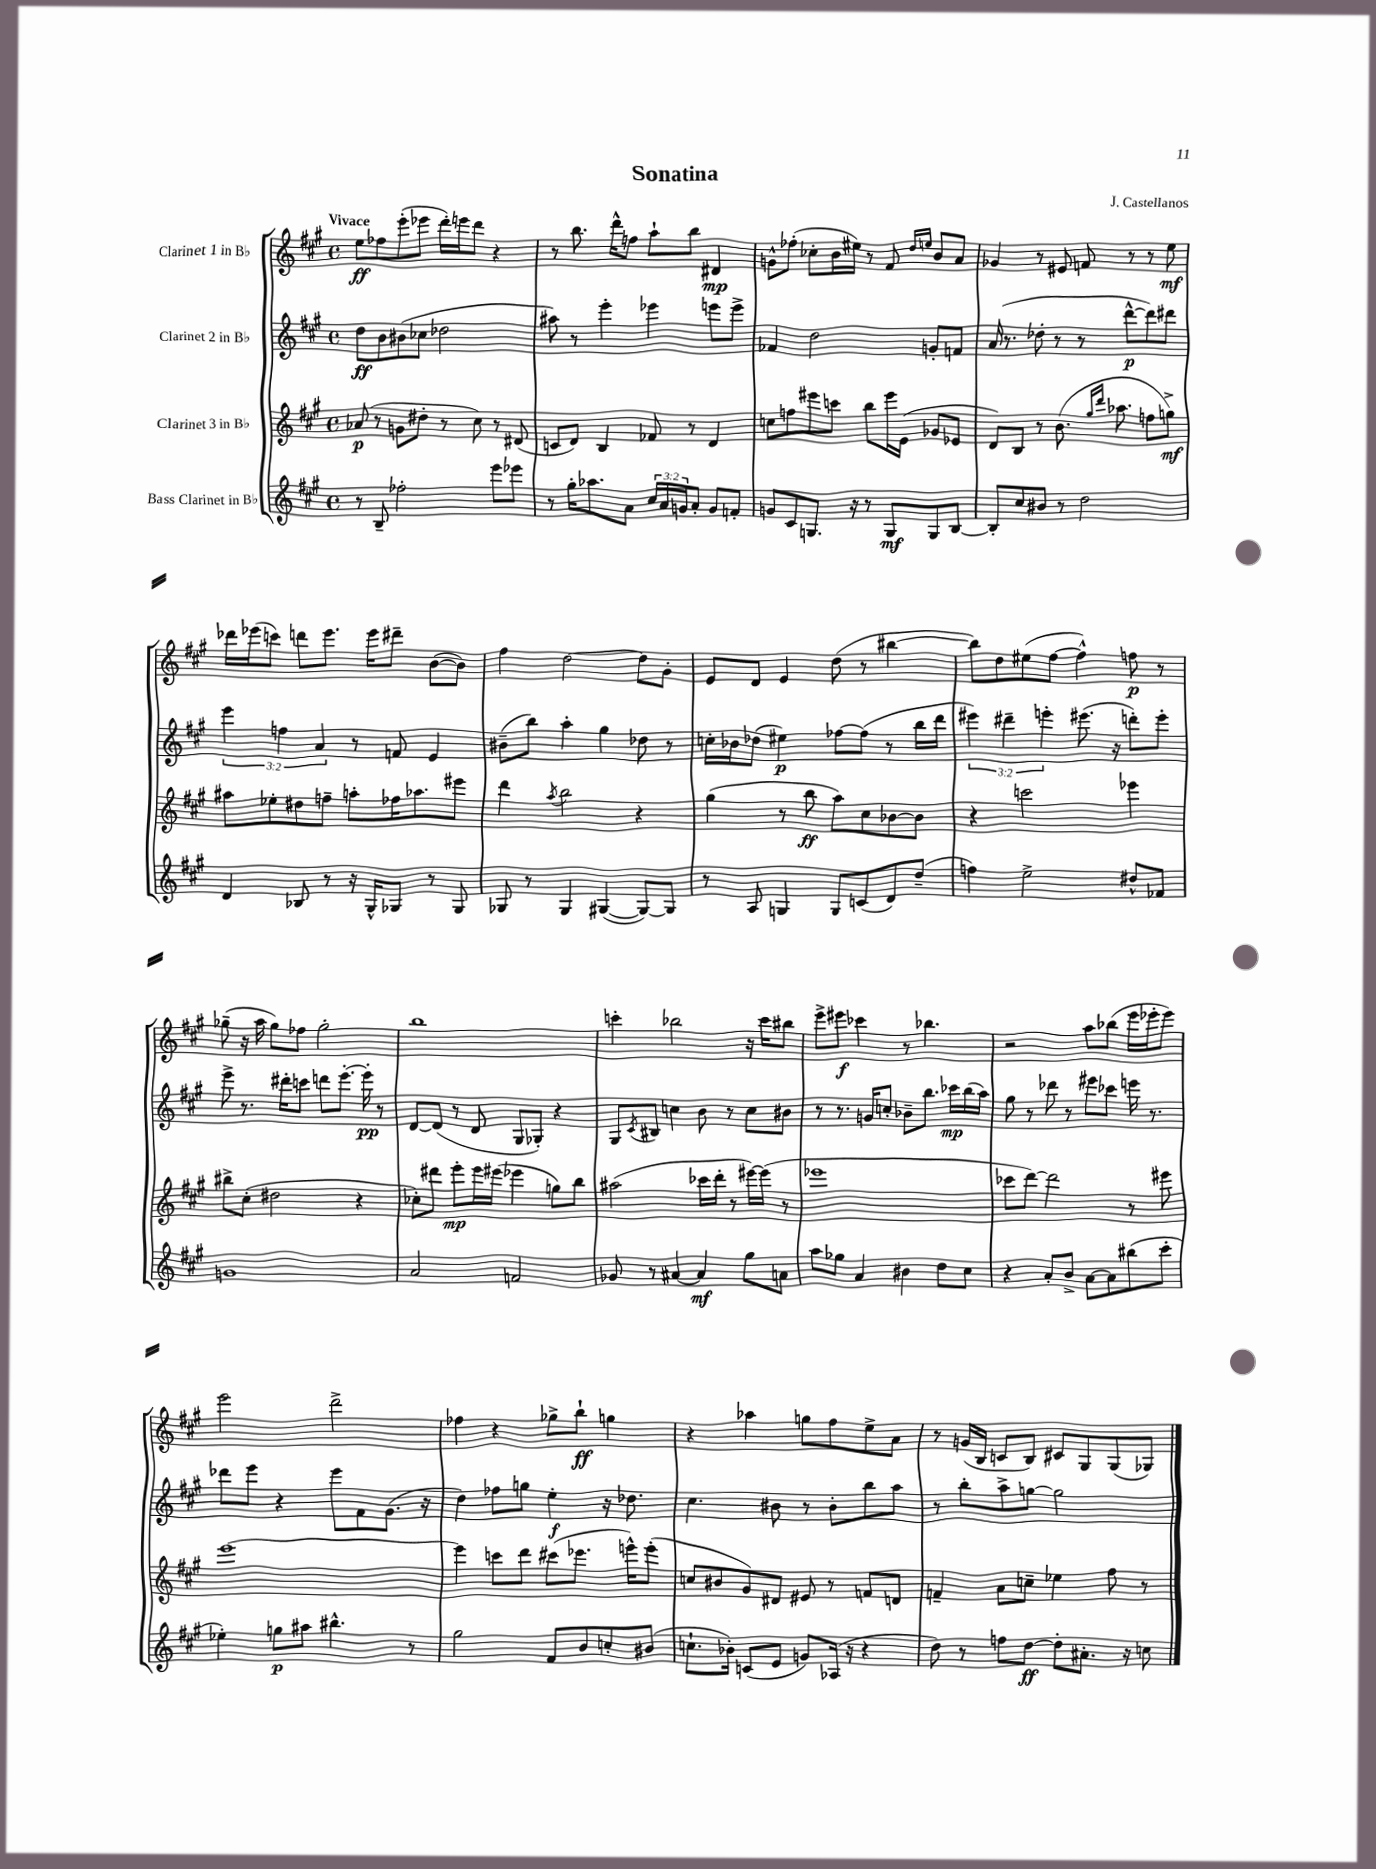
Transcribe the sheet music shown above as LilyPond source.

\header { title = "Sonatina" composer = "J. Castellanos" }
<<
\new StaffGroup <<
\new Staff = "s0" \with { instrumentName = "Clarinet 1 in Bb" } {
    \clef treble \key a \major \defaultTimeSignature \time 4/4 \tempo "Vivace"
    e''8\ff fes''8 e'''8-.( ees'''8 d'''16-.) e'''16 d'''8 r4 |
    r8 b''8. d'''16-^ f''8 a''8-! b''8 dis'4\mp |
    g'8-^ fes''8-.( ces''8-. b'16 eis''16) r8 fis'8 \grace { d''16 e''16 } b'8 a'8 |
    ges'4 r8 eis'8 f'8 r8 r8 e''8\mf |
    des'''16 ees'''16( c'''8) d'''8 ees'''8. ees'''16 dis'''8-- b'8~( b'8) |
    fis''4 d''2~ d''8 gis'8-. |
    e'8 d'8 e'4 d''8( r8 bis''4~ |
    bis''8) d''8 eis''8( fis''8~ fis''4-^) f''8\p r8 |
    ges''8--( r16 a''16 ges''8) fes''8 ges''2-. |
    b''1 |
    c'''4-. bes''2 r16 c'''16 bis''8 |
    e'''8-> eis'''8\f ces'''4 r8 bes''4. |
    r2 a''8 bes''8( e'''16 ees'''16-. ees'''8) |
    e'''2 d'''2-> |
    fes''4 r4 ges''8-> b''8-!\ff g''4 |
    r4 aes''4 g''8 fis''8 e''8-> a'8 |
    r8 g'16( b16 c'8 b8) cis'8 gis8 gis8( ges8) \bar "|." |
}
\new Staff = "s1" \with { instrumentName = "Clarinet 2 in Bb" } {
    \clef treble \key a \major \defaultTimeSignature \time 4/4 \override Staff.TupletNumber.text = #tuplet-number::calc-fraction-text
    d''8\ff b'8 bis'8( ces''8 des''2 |
    ais''8) r8 e'''4-. ees'''4 e'''8 e'''8-> |
    fes'4 d''2 g'8-. f'8 |
    a'16( r8. des''8-. r8 r8 d'''8~-^\p d'''8) dis'''8 |
    \tuplet 3/2 { e'''4 f''4 a'4 } r8 f'8 e'4 |
    bis'8--( b''8) a''4-. gis''4 des''8 r8 |
    c''16-. bes'16 des''8( eis''4\p) fes''8~ fes''8( r8 b''16 d'''16 |
    \tuplet 3/2 { eis'''4) dis'''4-- e'''4-. } eis'''8.( r16 d'''8-.) eis'''8-. |
    e'''8-> r8. dis'''16-. c'''8 d'''8 e'''8.~-. e'''16-.\pp r8 |
    d'8~ d'8( r8 d'8 gis8 ges8-.) r4 |
    gis8 \acciaccatura { cis'8 } bis8 c''4 b'8 r8 c''8 bis'8 |
    r8 r8. g'16 c''8-. bes'8-- b''8. ces'''16\mp b''16( a''16) |
    gis''8 r8 des'''8 r8 eis'''8 ces'''8 e'''16 r8. |
    des'''8 e'''8 r4 e'''8 fis'8 gis'8.( r16 |
    d''4) fes''8 g''8 e''4-.\f r16 des''8. |
    cis''4. bis'8 r8 bis'8-. b''8 a''8 |
    r8 b''8-. a''8-> g''8~ g''2 \bar "|." |
}
\new Staff = "s2" \with { instrumentName = "Clarinet 3 in Bb" } {
    \clef treble \key a \major \defaultTimeSignature \time 4/4
    aes'8\p( r8 g'8 dis''8-. r8 cis''8) r8 dis'8( |
    c'8 d'8) b4 fes'8 r8 d'4 |
    c''8 f''8 eis'''8 c'''8 b''8 eis'''16 e'16( ges'8 ees'8 |
    d'8) b8 r8 b'8.( \grace { gis''16 d'''16 } aes''8. f''8 g''8->\mf) |
    ais''8 ees''8-. dis''8 f''8-- a''8-. fes''16 aes''8. eis'''8 |
    d'''4 \acciaccatura { a''8 } b''2 r4 |
    gis''4( r8 b''8\ff a''8) cis''8 bes'8~ bes'8 |
    r4 c'''2 ees'''4 |
    bis''8-> cis''8-.( dis''2 r4 |
    ces''8-.) dis'''8 e'''8-.\mp e'''16 eis'''16( ees'''4 g''8) b''8 |
    ais''2( ces'''16 d'''16-. r8 eis'''16~) eis'''16( r8 |
    ees'''1 |
    ces'''8 d'''8~) d'''2 r8 eis'''8 |
    e'''1~ |
    e'''4 c'''8 d'''8 cis'''8( ees'''8. e'''16-^) e'''8-.( |
    c''8 bis'8 gis'8) dis'8 eis'8 r8 f'8 d'8 |
    f'4-- a'8 c''8-- ees''4 fis''8 r8 \bar "|." |
}
\new Staff = "s3" \with { instrumentName = "Bass Clarinet in Bb" } {
    \clef treble \key a \major \defaultTimeSignature \time 4/4 \override Staff.TupletNumber.text = #tuplet-number::calc-fraction-text
    r8 b8-- fes''2-. e'''8 ees'''8 |
    r8 gis''16-. aes''8. a'8 \tuplet 3/2 { cis''16 a'16 g'16 } a'8-. g'8 f'8-. |
    g'8 cis'8 g8. r16 r8 g8\mf g8 b8~ |
    b8-. cis''8 bis'8 r8 d''2 |
    d'4 bes8 r8 r16 gis16-^ ges8 r8 ges8 |
    ges8 r8 ges4 gis4~( gis8~) gis8 |
    r8 a8 g4 g8 c'8( d'8) d''8--( |
    f''4) e''2-> dis''8-^ fes'8 |
    g'1 |
    a'2 f'2 |
    ges'8 r8 ais'4~ ais'4\mf gis''8 a'8 |
    a''8 ges''8 a'4 bis'4 d''8 cis''8 |
    r4 a'8-. b'8-> a'8~ a'8 bis''8( cis'''8-. |
    ees''4-.) g''8\p ais''8 bis''4.-^ r8 |
    gis''2 fis'8 b'8 c''8-. bis'8( |
    c''8.-! bes'16-.) c'8( e'8 g'8) aes16( r16 r4 |
    d''8) r8 f''8 d''8~\ff d''8-. ais'8.-. r16 c''8 \bar "|." |
}
>>
>>
\layout { \context { \Score \remove "Bar_number_engraver" } }
